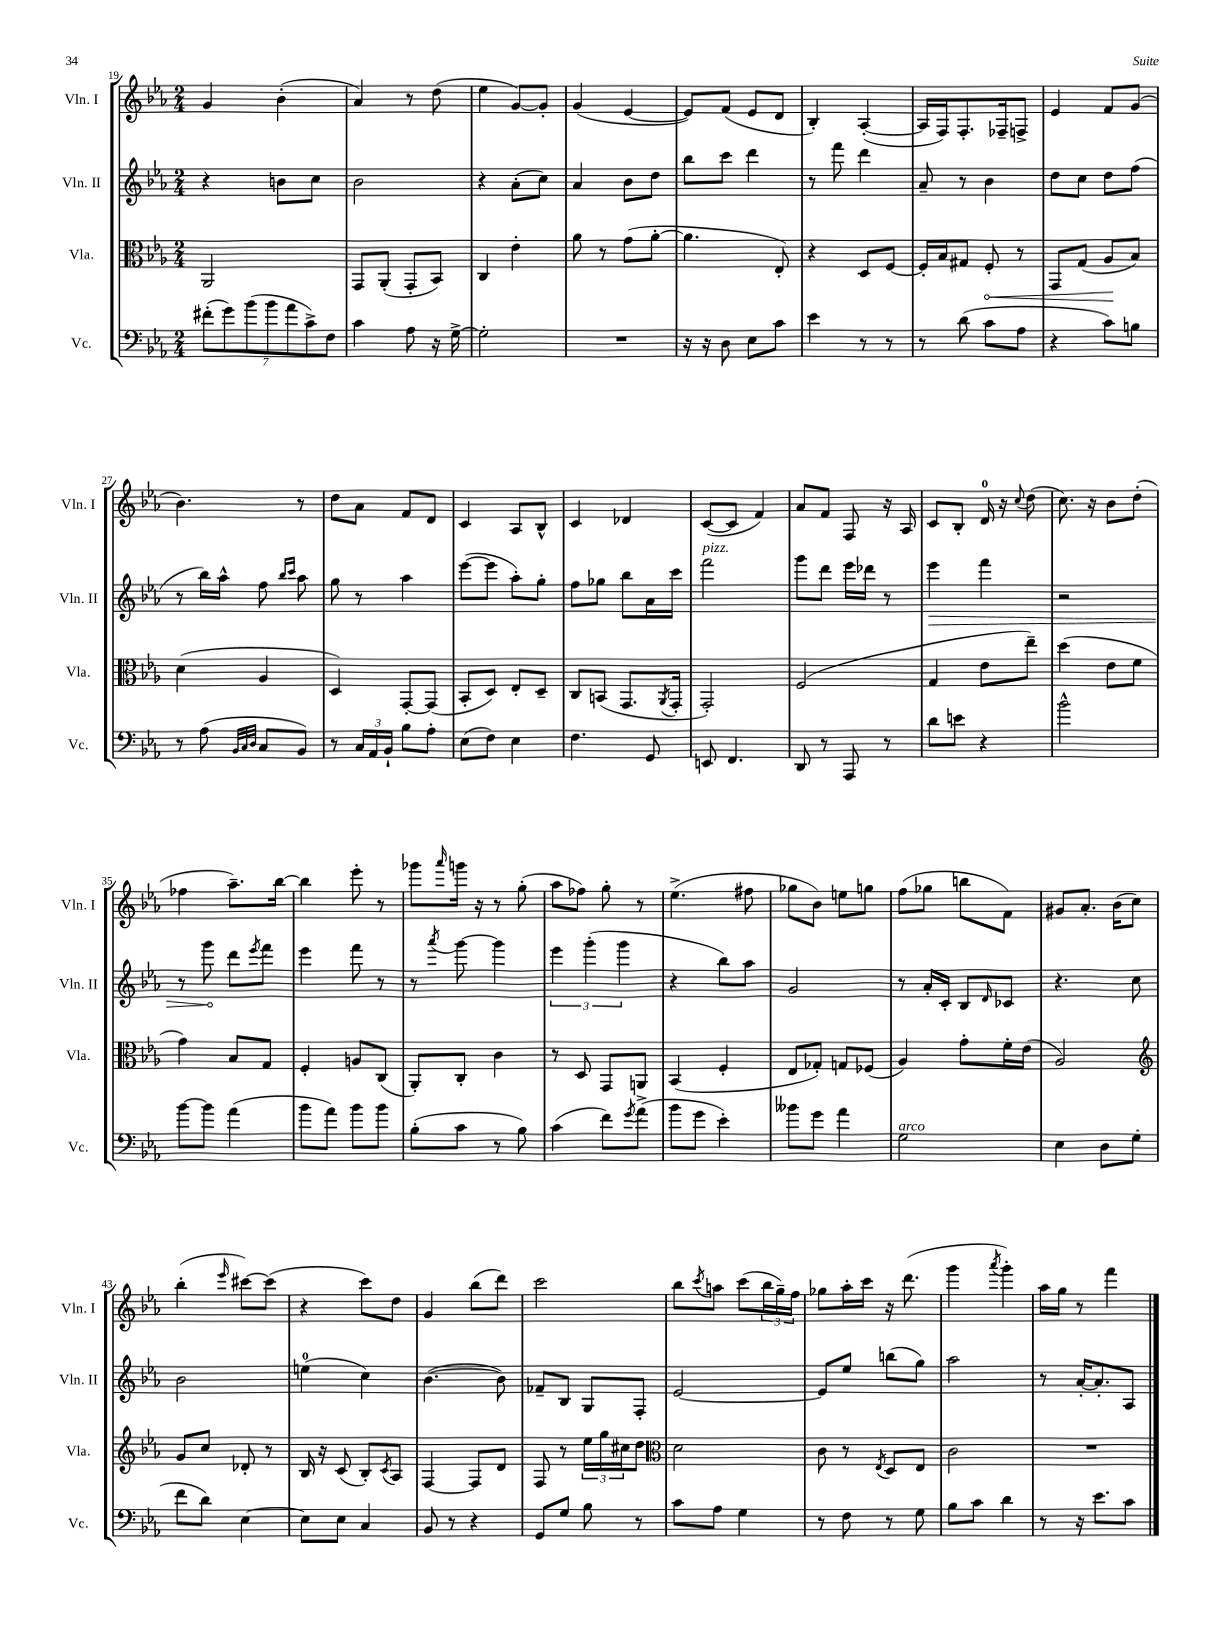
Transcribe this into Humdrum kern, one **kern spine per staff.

**kern	**kern	**kern	**kern
*staff4	*staff3	*staff2	*staff1
*clefF4	*clefC3	*clefG2	*clefG2
*k[b-e-a-]	*k[b-e-a-]	*k[b-e-a-]	*k[b-e-a-]
*M2/4	*M2/4	*M2/4	*M2/4
(14f#'	2AA-	4r	4g
14g)	.	.	.
(14b-	.	.	.
14b-	.	.	.
.	.	8b	(4b-'
14a-	.	.	.
14c^)	.	.	.
.	.	8cc	.
14F	.	.	.
=	=	=	=
4c	8GG	2b-	4a-)
.	(8AA-'	.	.
8A-	8GG'	.	8r
16r	8BB-)	.	(8dd
[16G^	.	.	.
=	=	=	=
2G']	4C	4r	4ee-
.	4e-'	(8a-'	[8g)
.	.	8cc)	8g']
=	=	=	=
2r	8a-	4a-	(4g
.	8r	.	.
.	(8g	8b-	[4e-
.	[8a-'	8dd	.
=	=	=	=
16r	4.a-]	8bb-	8e-])
16r	.	.	.
8D	.	8ccc	(8f
8E-	.	4ddd	8e-
8c	8E-')	.	8d
=	=	=	=
4e-	4r	8r	4B-')
.	.	8fff	.
8r	8D	4ddd	([4A-'
8r	[8F	.	.
=	=	=	=
8r	16F']	8a-~	16A-]
.	16B-	.	16F)
(8d	8G#	8r	8.F'
8c	8F'	4b-	.
.	.	.	16F-~
8A-	8r	.	8F^
=	=	=	=
4r	8GG	8dd	4e-
.	(8G	8cc	.
8c)	8A-	8dd	8f
8B	8B-)	(8ff	(8g
=	=	=	=
8r	(4d	8r	4.b-)
(8A-	.	16bb-)	.
.	.	16aa-^^	.
32qqBB-	.	.	.
32qqC	.	.	.
32qqD	.	.	.
8C	4A-	8ff	.
.	.	16qqbb-	.
.	.	16qqccc	.
8BB-)	.	8aa-	8r
=	=	=	=
8r	4D)	8gg	8dd
24C	.	8r	8a-
24AA-	.	.	.
24BB-`	.	.	.
8B-	[8GG'	4aa-	8f
8A-'	(8GG]	.	8d
=	=	=	=
(8E-	8BB-'	([8eee-	4c
8F)	8D)	8eee-]	.
4E-	8E-'	8aa-')	8A-
.	8D~	8gg'	8B-^^
=	=	=	=
4.F	8C	8ff	4c
.	(8BB	8gg-	.
.	8.GG	8bb-	4d-
8GG	.	16a-	.
.	8qAA-	.	.
.	16GG'	16ccc	.
=	=	=	=
8EE	2GG')	2fff	([8c
4.FF	.	.	8c]
.	.	.	4f)
=	=	=	=
8DD	(2F	8ggg	8a-
8r	.	8ddd	8f
8AAA-	.	16eee-	8F
.	.	16ddd-	.
8r	.	8r	16r
.	.	.	16A-
=	=	=	=
8d	4G	4eee-	8c
8e	.	.	8B-'
4r	8e-	4fff	16d
.	.	.	16r
.	.	.	8qqcc
.	8ee-~)	.	(8dd
=	=	=	=
2b-^^	(4dd	2r	8.cc)
.	.	.	16r
.	8e-	.	8b-
.	8f	.	(8dd'
=	=	=	=
[8b-	4g)	8r	4ff-
8b-]	.	8ggg	.
(4a-	8B-	8ddd	8.aa-~)
.	.	8qeee-	.
.	8G	8fff	.
.	.	.	[16bb-
=	=	=	=
8b-	4F'	4eee-	4bb-]
8a-)	.	.	.
8b-	8A	8fff	8eee-'
8b-	(8C	8r	8r
=	=	=	=
(8B-'	8AA-')	8r	8ggg-
.	.	8qaaa-	16qqaaa-
8c	8C'	[8ggg	16ggg
.	.	.	16r
8r	4c	4ggg]	8r
8B-)	.	.	(8gg'
=	=	=	=
(4c	8r	6eee-	8aa-
.	8D	.	8ff-)
.	.	(6ggg'	.
8f)	8GG	.	8gg'
.	.	6ggg	.
8qg	.	.	.
(8a-^	8AA	.	8r
=	=	=	=
8b-	(4BB-	4r	(4.ee-^
8g	.	.	.
4e-')	4F'	8bb-)	.
.	.	8aa-	8ff#
=	=	=	=
8b--	8E-	2g	8gg-
8g	8G-')	.	8b-)
4a-	8G	.	8ee
.	(8F-	.	8gg
=	=	=	=
2G	4A-)	8r	(8ff
.	.	16a-'	8gg-
.	.	16c'	.
.	8g'	8B-	8bb
.	.	16qqd	.
.	16f'	8c-	8f)
.	(16e-	.	.
=	=	=	=
4E-	2A-)	4.r	8g#
.	.	.	8.a-'
8D	.	.	.
.	.	.	(16b-
(8G	.	8cc	8cc)
=	=	=	=
*	*clefG2	*	*
8f	8g	2b-	(4bb-'
8d)	8cc	.	.
.	.	.	16qqeee-
[4E-	8d-'	.	[8ccc#)
.	8r	.	(8ccc#]
=	=	=	=
8E-]	16B-	(4ee	4r
.	16r	.	.
8E-	(8c	.	.
4C	8B-')	4cc)	8ccc)
.	8qc	.	.
.	8A-	.	8dd
=	=	=	=
8BB-	[4F	([4.b-	4g
8r	.	.	.
4r	8F]	.	(8bb-
.	8d	8b-])	8ddd)
=	=	=	=
8GG	8F	8f-~	2ccc
8G	8r	8B-	.
8B-	24ee-	8G	.
.	24gg	.	.
.	24cc#	.	.
8r	8dd	8F'	.
=	=	=	=
*	*clefC3	*	*
8c	2d	[2e-	8bb-
.	.	.	8qccc
8A-	.	.	8aa
4G	.	.	(8ccc
.	.	.	24bb-
.	.	.	24gg~)
.	.	.	24ff
=	=	=	=
8r	8c	8e-]	8gg-
8F	8r	8ee-	16aa-'
.	.	.	16ccc
.	8qE-	.	.
8r	8D	(8bb	16r
.	.	.	(8.ddd
8G	8E-	8gg)	.
=	=	=	=
8B-	2c	2aa-	4ggg
8c	.	.	.
.	.	.	8qaaa-
4d	.	.	4ggg')
=	=	=	=
8r	2r	8r	16aa-
.	.	.	16gg
16r	.	[16a-'	8r
8.e-	.	8.a-']	.
.	.	.	4fff
8c	.	8A-	.
==	==	==	==
*-	*-	*-	*-
